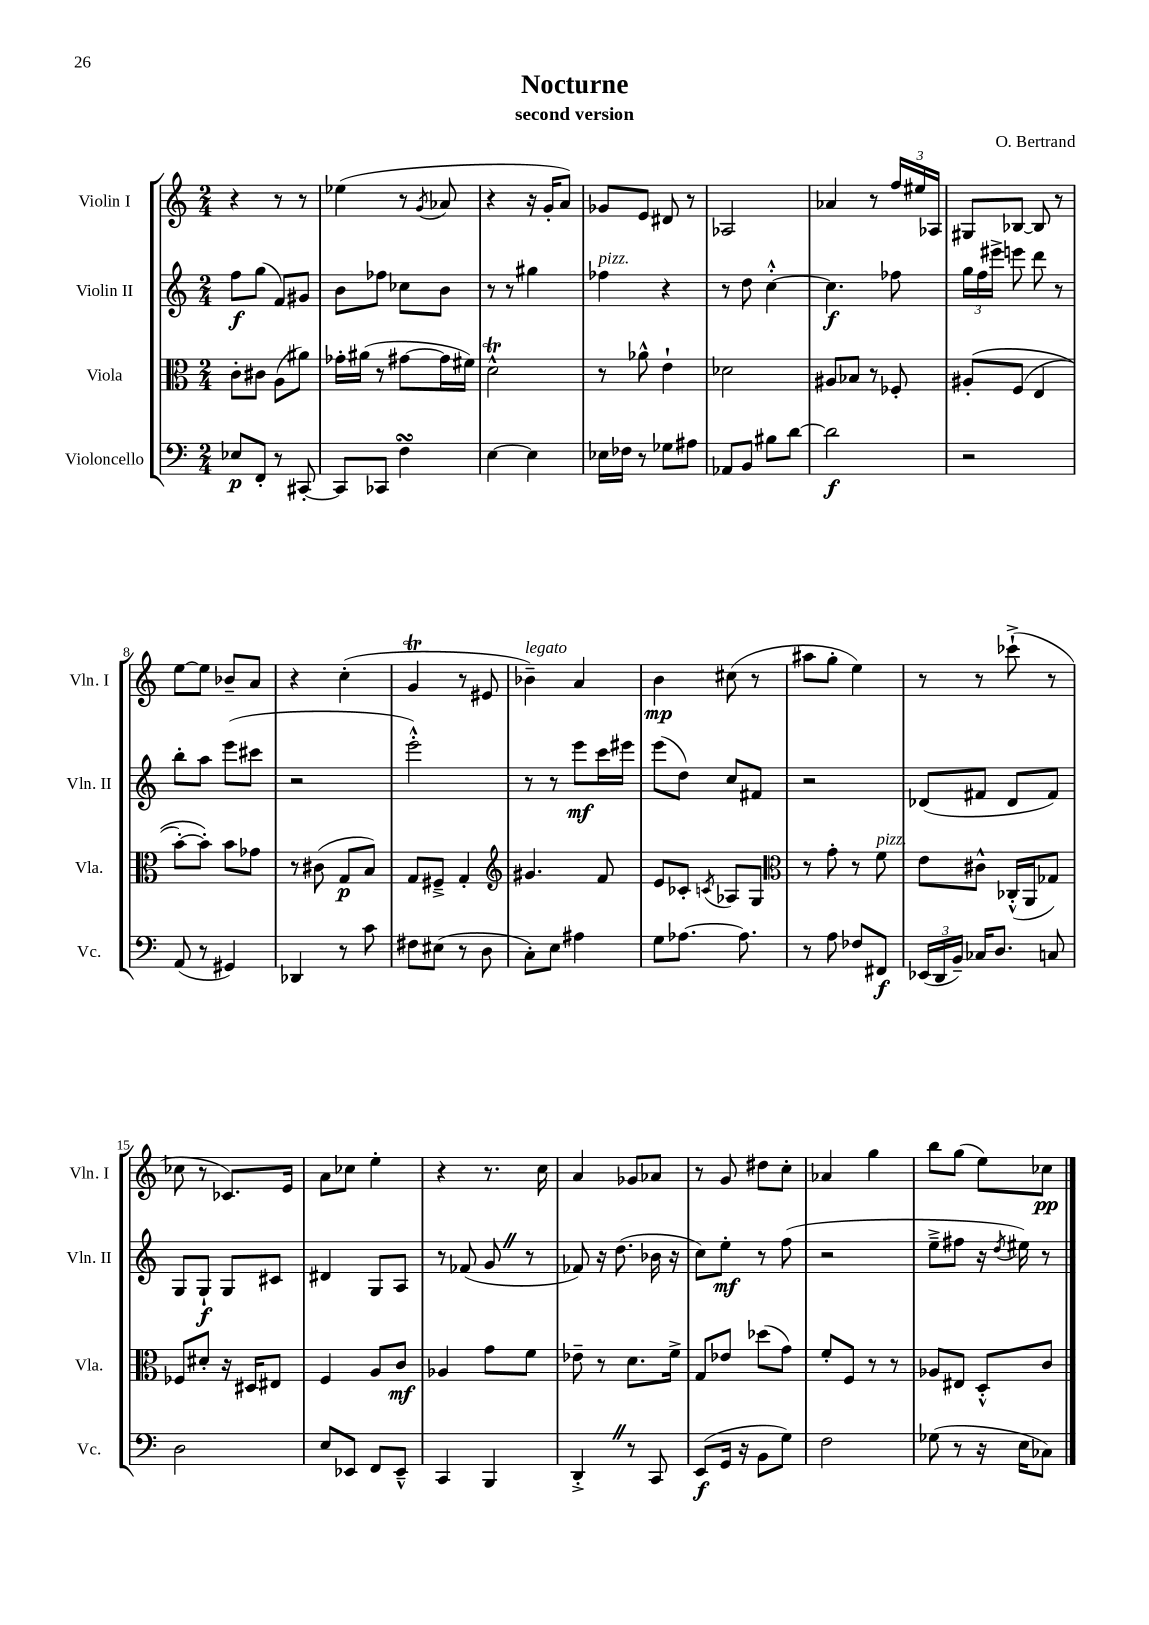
\header { title = "Nocturne" composer = "O. Bertrand" subtitle = "second version" }
<<
\new StaffGroup <<
\new Staff = "s0" \with { instrumentName = "Violin I" shortInstrumentName = "Vln. I" } {
    \clef treble \key c \major \numericTimeSignature \time 2/4
    \autoBeamOff r4 r8 r8 |
    ees''4( r8 \acciaccatura { g'8 } aes'8 |
    r4 r16 g'16[-. a'8]) |
    ges'8[ e'8] dis'8 r8 |
    aes2 |
    aes'4 r8 \tuplet 3/2 { f''16[ eis''16 aes16] } |
    gis8[ bes8]~ bes8 r8 |
    e''8[~ e''8] bes'8[-- a'8] |
    r4 c''4-.( |
    g'4\trill r8 eis'8 |
    bes'4--^\markup { \italic "legato" }) a'4 |
    b'4\mp cis''8( r8 |
    ais''8[ g''8]-. e''4) |
    r8 r8 ces'''8-!->( r8 |
    ces''8 r8 ces'8.[) e'16] |
    a'8[ ces''8] e''4-. |
    r4 r8. c''16 |
    a'4 ges'8[ aes'8] |
    r8 g'8 dis''8[ c''8]-. |
    aes'4 g''4 |
    b''8[ g''8]( e''8[) ces''8]\pp \bar "|." |
}
\new Staff = "s1" \with { instrumentName = "Violin II" shortInstrumentName = "Vln. II" } {
    \clef treble \key c \major \numericTimeSignature \time 2/4
    \autoBeamOff f''8[\f g''8]( f'8[) gis'8] |
    b'8[ fes''8] ces''8[ b'8] |
    r8 r8 gis''4 |
    fes''4^\markup { \italic "pizz." } r4 |
    r8 d''8 c''4~-.-^ |
    c''4.\f fes''8 |
    \tuplet 3/2 { g''16[ f''16 eis'''16]-> } e'''8 d'''8 r8 |
    b''8[-. a''8] e'''8[( cis'''8] |
    r2 |
    e'''2-.-^) |
    r8 r8 e'''8[\mf c'''16 eis'''16] |
    e'''8[( d''8]) c''8[ fis'8] |
    r2 |
    des'8[( fis'8] des'8[ fis'8]) |
    g8[ g8]-!\f g8[ cis'8] |
    dis'4 g8[ a8] |
    r8 fes'8( g'8 \once \override BreathingSign.text = \markup { \musicglyph "scripts.caesura.straight" } \breathe r8 |
    fes'8) r16 d''8.( bes'16 r16 |
    c''8[) e''8]-.\mf r8 f''8( |
    r2 |
    e''8[---> fis''8] r16 \acciaccatura { d''8 } eis''16) r8 \bar "|." |
}
\new Staff = "s2" \with { instrumentName = "Viola" shortInstrumentName = "Vla." } {
    \clef alto \key c \major \numericTimeSignature \time 2/4
    \autoBeamOff c'8[-. cis'8] a8[( ais'8]) |
    ges'16[-. ais'16]( r8 gis'8[~ gis'16 fis'16]) |
    d'2-^\trill |
    r8 aes'8-^ e'4-! |
    des'2 |
    ais8[ bes8] r8 fes8-. |
    ais8[-.\( f8]( e4 |
    b'8[~-.) b'8]-.\) b'8[ ges'8] |
    r8 cis'8( g8[\p b8]) |
    g8[ fis8]---> g4-. |
    \clef treble gis'4. f'8 |
    e'8[ ces'8]-. \acciaccatura { c'8 } aes8[ g8] |
    \clef alto r8 g'8-. r8 f'8^\markup { \italic "pizz." } |
    e'8[ cis'8]-^ ces16[-.-^( a,16 ges8]) |
    fes8[ dis'8]-. r16 dis16[ eis8] |
    f4 a8[ c'8]\mf |
    aes4 g'8[ f'8] |
    ees'8-- r8 d'8.[ f'16]-> |
    g8[ ees'8] des''8[( g'8]) |
    f'8[-. f8] r8 r8 |
    aes8[ eis8] d8[-.-^ c'8] \bar "|." |
}
\new Staff = "s3" \with { instrumentName = "Violoncello" shortInstrumentName = "Vc." } {
    \clef bass \key c \major \numericTimeSignature \time 2/4
    \autoBeamOff ees8[\p f,8]-. r8 cis,8~-. |
    cis,8[ ces,8] f4\turn |
    e4~ e4 |
    ees16[ fes16] r8 ges8[ ais8] |
    aes,8[ b,8] bis8[ d'8]~ |
    d'2\f |
    r2 |
    a,8( r8 gis,4) |
    des,4 r8 c'8 |
    fis8[ eis8]( r8 d8 |
    c8[-.) e8] ais4 |
    g8[ aes8.]~ aes8. |
    r8 a8 fes8[ fis,8]\f |
    \tuplet 3/2 { ees,16[( d,16 b,16]--) } ces16[ d8.] c8 |
    d2 |
    e8[ ees,8] f,8[ ees,8]---^ |
    c,4 b,,4 |
    d,4-.-> \once \override BreathingSign.text = \markup { \musicglyph "scripts.caesura.straight" } \breathe r8 c,8 |
    e,8[\f( g,16] r16 b,8[ g8]) |
    f2 |
    ges8( r8 r16 e16[ ces8]) \bar "|." |
}
>>
>>
